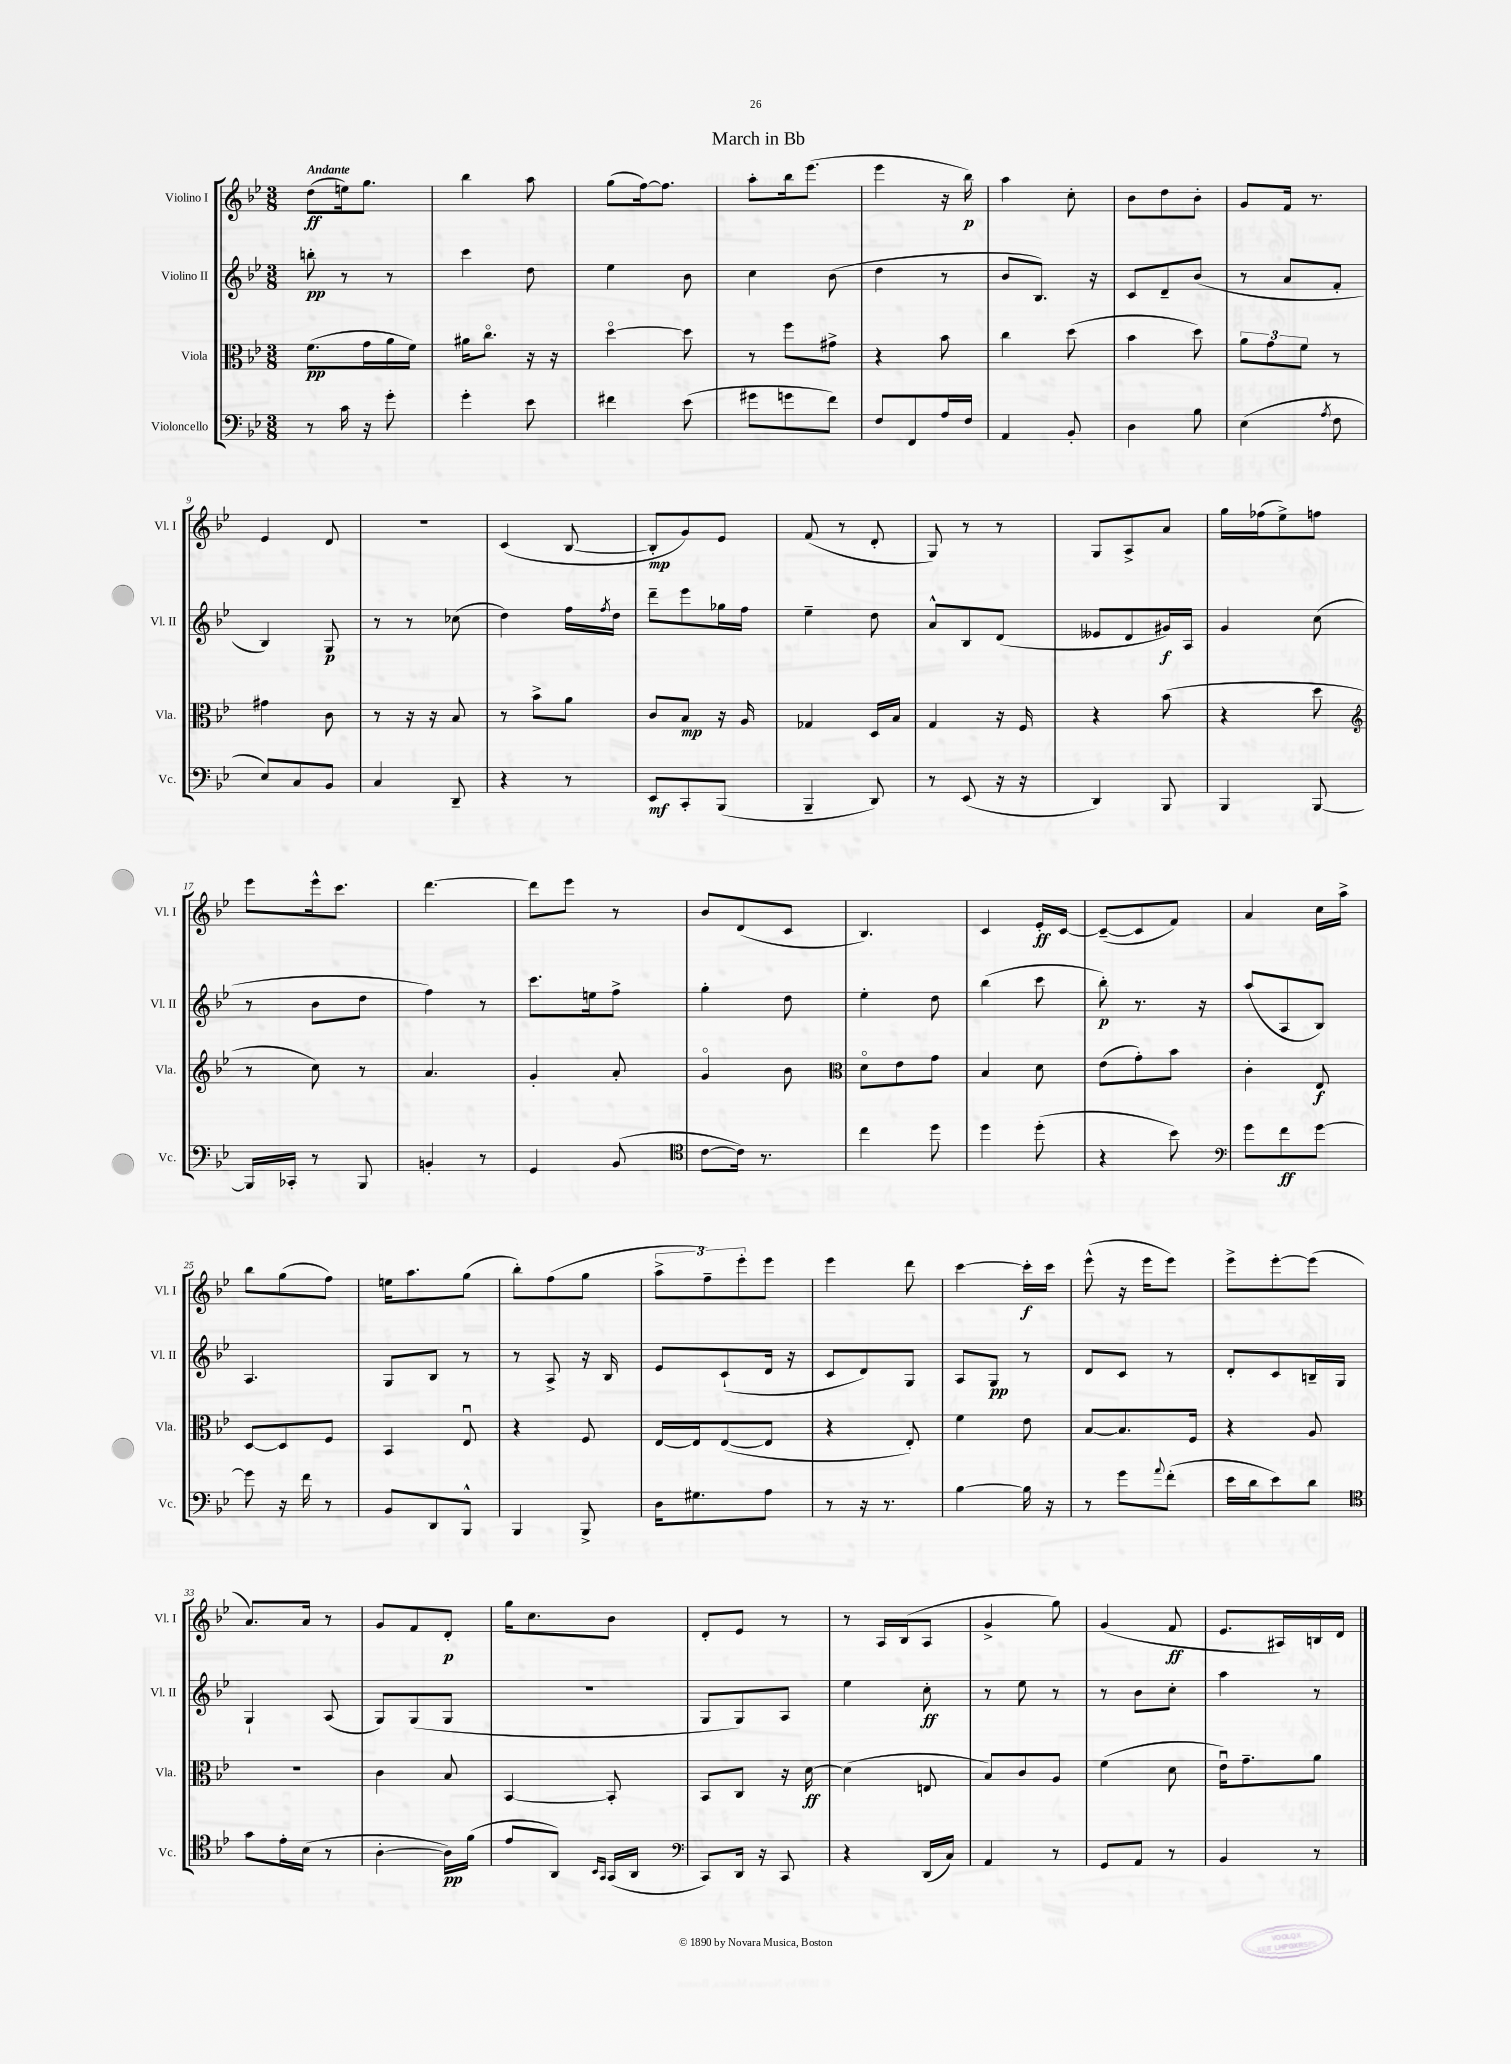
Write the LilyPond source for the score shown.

\header { title = "March in Bb" }
<<
\new StaffGroup <<
\new Staff = "s0" \with { instrumentName = "Violino I" shortInstrumentName = "Vl. I" } {
    \clef treble \key bes \major \numericTimeSignature \time 3/8 \tempo "Andante"
    d''8\ff( e''16) g''8. |
    bes''4 a''8 |
    g''8( f''16~) f''8. |
    a''8-. bes''16 ees'''8.( |
    ees'''4 r16 bes''16\p) |
    a''4 c''8-. |
    bes'8 d''8 bes'8-. |
    g'8 f'16 r8. |
    ees'4 d'8 |
    R4. |
    c'4( bes8~ |
    bes8-.\mp g'8) ees'8 |
    f'8( r8 d'8-. |
    g8) r8 r8 |
    g8 a8-> a'8 |
    g''16 fes''16( ees''8->) f''8 |
    ees'''8 ees'''16-^ c'''8. |
    d'''4.~ |
    d'''8 ees'''8 r8 |
    bes'8 d'8( c'8 |
    bes4.) |
    c'4 ees'16-.\ff c'16~ |
    c'8~--( c'8 f'8) |
    a'4 c''16 a''16-> |
    bes''8 g''8( f''8) |
    e''16 a''8. g''8( |
    bes''8-.) f''8( g''8 |
    \tuplet 3/2 { a''8-> f''8--) ees'''8-. } ees'''8 |
    ees'''4 d'''8 |
    c'''4~ c'''16-.\f c'''16 |
    ees'''8-^( r16 ees'''16 ees'''8) |
    ees'''8-> ees'''8~-. ees'''8( |
    a'8.) a'16 r8 |
    g'8 f'8 d'8-.\p |
    g''16 c''8. bes'8 |
    d'8-. ees'8 r8 |
    r8 a16 bes16( a8 |
    g'4-> g''8) |
    g'4( f'8\ff |
    ees'8. ais16) b16 d'16 \bar "|." |
}
\new Staff = "s1" \with { instrumentName = "Violino II" shortInstrumentName = "Vl. II" } {
    \clef treble \key bes \major \numericTimeSignature \time 3/8
    b''8-.\pp r8 r8 |
    c'''4 d''8 |
    ees''4 bes'8 |
    c''4 bes'8( |
    d''4 r8 |
    bes'8 bes8.) r16 |
    c'8 d'8-- bes'8( |
    r8 a'8 f'8-. |
    bes4) g8\p |
    r8 r8 ces''8( |
    d''4) f''16 \acciaccatura { f''8 } d''16 |
    d'''8-- ees'''8 ges''16 f''16 |
    ees''4-- d''8 |
    a'8-^ bes8 d'8( |
    eeses'8 d'8 gis'16\f) a16 |
    g'4 c''8( |
    r8 bes'8 d''8 |
    f''4) r8 |
    c'''8. e''16 f''8-> |
    g''4-. d''8 |
    ees''4-. d''8 |
    bes''4( c'''8 |
    bes''8-.\p) r8. r16 |
    a''8( a8 bes8) |
    a4. |
    g8 bes8 r8 |
    r8 a8-> r16 bes16 |
    ees'8 c'8-!( d'16 r16 |
    c'8 d'8) g8 |
    a8 g8\pp r8 |
    d'8 c'8 r8 |
    d'8-. c'8 b16-- g16 |
    g4-! a8( |
    g8) g8( g8 |
    R4. |
    g8 g8) a8 |
    ees''4 c''8-.\ff |
    r8 ees''8 r8 |
    r8 bes'8 c''8-. |
    a''4 r8 \bar "|." |
}
\new Staff = "s2" \with { instrumentName = "Viola" shortInstrumentName = "Vla." } {
    \clef alto \key bes \major \numericTimeSignature \time 3/8
    f'8.\pp( g'16 a'16 f'16) |
    ais'16 c''8.\flageolet r16 r16 |
    d''4~\flageolet d''8 |
    r8 f''8 gis'8-> |
    r4 bes'8 |
    c''4 d''8( |
    bes'4 d''8) |
    \tuplet 3/2 { a'8 g'8 f'8 } r8 |
    gis'4 c'8 |
    r8 r16 r16 bes8 |
    r8 bes'8-> a'8 |
    c'8 bes8\mp r16 a16 |
    ges4 d16 bes16 |
    g4 r16 f16 |
    r4 bes'8( |
    r4 d''8 |
    \clef treble r8 c''8) r8 |
    a'4. |
    g'4-. a'8-. |
    g'4\flageolet bes'8 |
    \clef alto d'8\flageolet ees'8 g'8 |
    bes4 d'8 |
    ees'8( g'8-.) bes'8 |
    c'4-. ees8\f |
    d8~ d8 f8 |
    bes,4 ees8\downbow |
    r4 f8 |
    ees16~ ees16 ees8~( ees8 |
    r4 ees8-.) |
    f'4 ees'8 |
    bes8~ bes8. f16 |
    r4 a8 |
    R4. |
    c'4 bes8 |
    bes,4~ bes,8-. |
    bes,8 c8 r16 d'16~\ff |
    d'4( e8 |
    bes8) c'8 a8 |
    f'4( d'8 |
    ees'16\downbow) g'8.-- a'8 \bar "|." |
}
\new Staff = "s3" \with { instrumentName = "Violoncello" shortInstrumentName = "Vc." } {
    \clef bass \key bes \major \numericTimeSignature \time 3/8
    r8 c'16 r16 g'8-. |
    g'4-. ees'8 |
    fis'4 ees'8( |
    gis'8 g'8 f'8) |
    f8 f,8 a16 f16 |
    a,4 bes,8-. |
    d4 bes8 |
    ees4( \acciaccatura { a8 } f8 |
    ees8) c8 bes,8 |
    c4 d,8-- |
    r4 r8 |
    ees,8\mf c,8-. bes,,8( |
    bes,,4-- d,8) |
    r8 ees,8( r16 r16 |
    d,4) bes,,8 |
    bes,,4 bes,,8~ |
    bes,,16 ces,16-. r8 bes,,8 |
    b,4-. r8 |
    g,4 bes,8( |
    \clef tenor c'8~ c'16) r8. |
    c''4 d''8 |
    d''4 d''8-.( |
    r4 bes'8) |
    \clef bass g'8 f'8\ff g'8~ |
    g'8 r16 f'16 r8 |
    bes,8 d,8 bes,,8-^ |
    bes,,4 bes,,8-> |
    d16 gis8. a8 |
    r8 r16 r8. |
    bes4~ bes16 r16 |
    r8 g'8 \appoggiatura { a'8 } f'8-.( |
    ees'16 d'16 ees'8) d'8 |
    \clef tenor g'8 ees'16-. bes16( r8 |
    a4~-. a16\pp) f'16( |
    ees'8 a,8) \grace { bes,16 g,16 } g,16( a,16 |
    \clef bass c,8) d,16 r16 c,8 |
    r4 d,16( c16) |
    a,4 r8 |
    g,8 a,8 r8 |
    bes,4 r8 \bar "|." |
}
>>
>>
